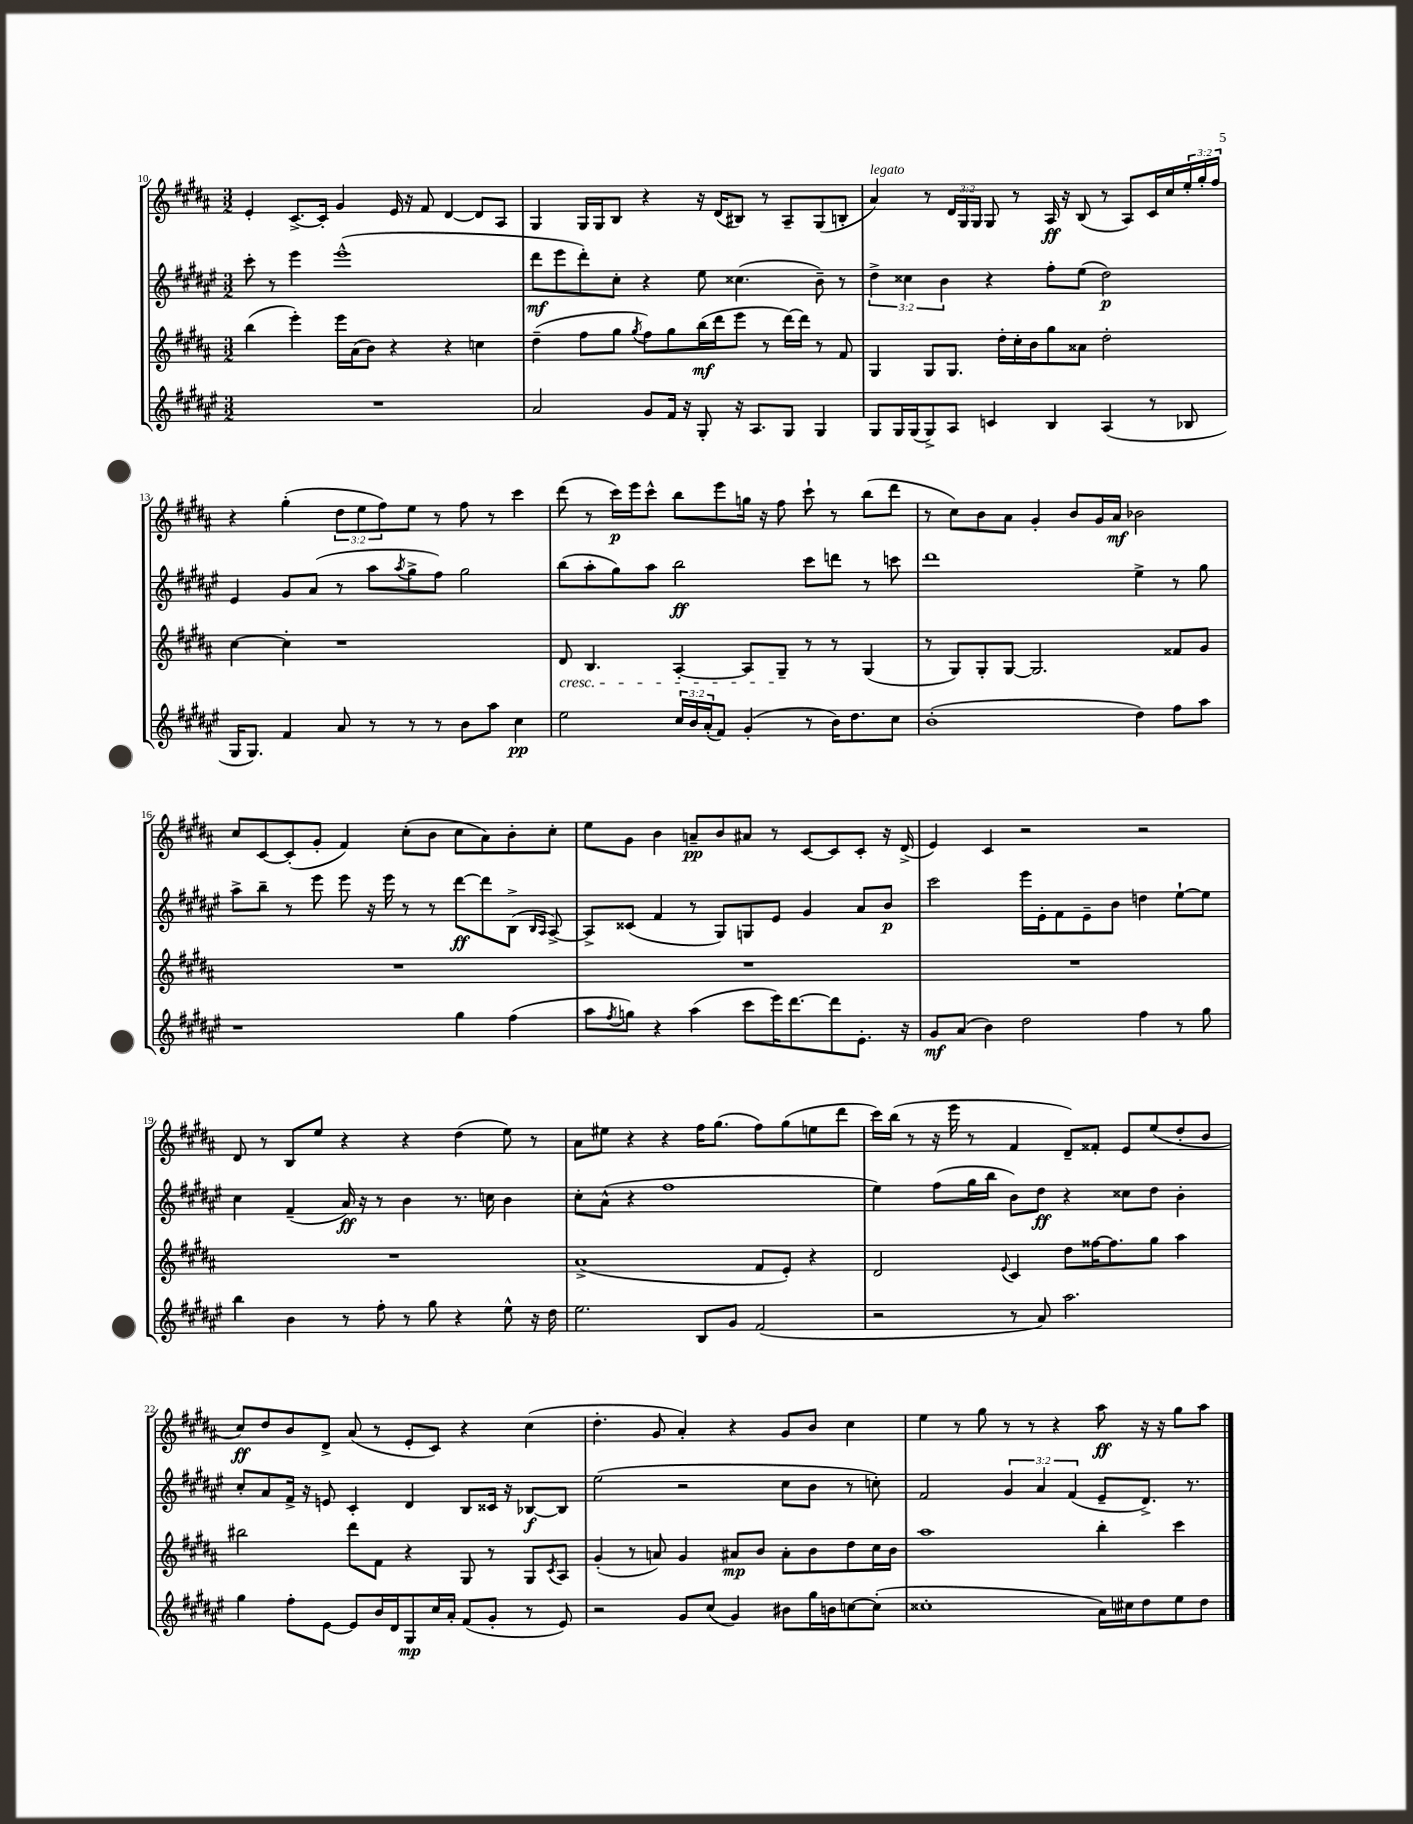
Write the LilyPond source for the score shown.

<<
\new StaffGroup <<
\new Staff = "s0" {
    \clef treble \key b \major \numericTimeSignature \time 3/2 \override Staff.TupletNumber.text = #tuplet-number::calc-fraction-text
    e'4-. cis'8.~-> cis'16-. gis'4 e'16 r16 fis'8 dis'4~ dis'8 ais8 |
    gis4 gis16 gis16 b8 r4 r16 dis'16( bis8) r8 ais8-- gis8( b8-. |
    ais'4^\markup { \italic "legato" }) r8 \tuplet 3/2 { dis'16 gis16 gis16 } gis8 r8 ais16\ff r16 b8( r8 ais8) cis'16 cis''16 \tuplet 3/2 { e''16-. gis''16-. fis''16 } |
    r4 gis''4-.( \tuplet 3/2 { dis''8 e''8 fis''8) } e''8 r8 fis''8 r8 cis'''4 |
    dis'''8( r8 cis'''16\p) e'''16 cis'''8-^ b''8 e'''8 g''16 r16 fis''8 cis'''8-! r8 b''8( dis'''8 |
    r8 cis''8) b'8 ais'8 gis'4-. b'8 gis'16 ais'16\mf bes'2 |
    cis''8 cis'8~ cis'8-.( gis'8-. fis'4) cis''8-.( b'8 cis''8 ais'8) b'8-. cis''8-. |
    e''8 gis'8 b'4 a'8--\pp b'8 ais'8 r8 cis'8~ cis'8 cis'8-. r16 dis'16->( |
    e'4) cis'4 r2 r2 |
    dis'8 r8 b8 e''8 r4 r4 dis''4( e''8) r8 |
    ais'8 eis''8 r4 r4 fis''16 gis''8.( fis''8) gis''8( e''8 dis'''8 |
    cis'''16) b''16( r8 r16 e'''16 r8 fis'4 dis'8--) fisis'8-. e'8 e''8( dis''8-. b'8 |
    cis''8\ff) dis''8 b'8 dis'8-> ais'8( r8 e'8-. cis'8) r4 cis''4( |
    dis''4.-. gis'8 ais'4-.) r4 gis'8 b'8 cis''4 |
    e''4 r8 gis''8 r8 r8 r4 ais''8\ff r16 r16 gis''8 ais''8 \bar "|." |
}
\new Staff = "s1" {
    \clef treble \key fis \major \numericTimeSignature \time 3/2 \override Staff.TupletNumber.text = #tuplet-number::calc-fraction-text
    cis'''8-. r8 eis'''4 eis'''1-^( |
    dis'''8\mf eis'''8 dis'''8-.) cis''8-. r4 eis''8 cisis''4.( b'8--) r8 |
    \tuplet 3/2 { dis''4-> cisis''4 b'4 } r4 fis''8-. eis''8( dis''2\p) |
    eis'4 gis'8 ais'8( r8 ais''8 \acciaccatura { ais''8 } gis''8-> fis''8) gis''2 |
    b''8( ais''8-. gis''8) ais''8 b''2\ff cis'''8 d'''8 r8 c'''8 |
    dis'''1 eis''4-> r8 gis''8 |
    ais''8-> b''8-- r8 eis'''8 eis'''8 r16 eis'''16 r8 r8 dis'''8~\ff dis'''8 b8->( \grace { b16 ais16 } ais8~->) |
    ais8-> cisis'8( fis'4 r8 gis8) g8 eis'8 gis'4 ais'8 b'8\p |
    cis'''2 eis'''16 eis'16-. fis'8 eis'8-- b'8 d''4 eis''8~-! eis''8 |
    cis''4 fis'4--( ais'16\ff) r16 r8 b'4 r8. c''16 b'4 |
    cis''8-. ais'8-^( r4 fis''1 |
    eis''4) fis''8( gis''16 b''16 b'8) dis''8\ff r4 cisis''8 dis''8 b'4-. |
    cis''8-. ais'8 fis'16-> r16 e'8 cis'4-. dis'4 b8 cisis'16 r16 bes8~\f bes8 |
    eis''2( r2 cis''8 b'8 r8 c''8-.) |
    fis'2 \tuplet 3/2 { gis'4 ais'4 fis'4( } eis'8-- dis'8.->) r8. \bar "|." |
}
\new Staff = "s2" {
    \clef treble \key b \major \numericTimeSignature \time 3/2
    b''4( e'''4-.) e'''16 ais'16( b'8) r4 r4 c''4 |
    dis''4--( fis''8 gis''8 \acciaccatura { gis''8 } fis''8) gis''8 b''16\mf( dis'''16 e'''8 r8 dis'''16~) dis'''16 r8 fis'8 |
    gis4 gis8 gis8. dis''16-. cis''16-. b'16 gis''8 aisis'8 dis''2-. |
    cis''4~ cis''4-. r1 |
    dis'8\cresc b4. ais4~-. ais8 gis8--\! r8 r8 gis4( |
    r8 gis8) gis8-. gis8~ gis2. fisis'8 gis'8 |
    R1. |
    R1. |
    R1. |
    R1. |
    ais'1->( fis'8 e'8-.) r4 |
    dis'2 \appoggiatura { e'8 } cis'4 dis''8 fisis''16~ fisis''8. gis''8 ais''4 |
    bis''2 dis'''8 fis'8 r4 gis8 r8 gis8 \acciaccatura { cis'8 } ais8 |
    gis'4-.( r8 a'8) gis'4 ais'8\mp b'8 ais'8-. b'8 dis''8 cis''16 b'16 |
    ais''1 b''4-. cis'''4 \bar "|." |
}
\new Staff = "s3" {
    \clef treble \key fis \major \numericTimeSignature \time 3/2 \override Staff.TupletNumber.text = #tuplet-number::calc-fraction-text
    R1. |
    ais'2 gis'8 fis'16 r16 gis8-. r16 ais8. gis8 gis4 |
    gis8 gis16 gis16( gis8->) ais8 c'4 b4 ais4( r8 bes8 |
    gis16 gis8.) fis'4 ais'8 r8 r8 r8 b'8 ais''8 cis''4\pp |
    eis''2 \tuplet 3/2 { cis''16 b'16 ais'16-.( } fis'8) gis'4-.( r8 b'16) dis''8. cis''8 |
    b'1-.( dis''4) fis''8 ais''8 |
    r1 gis''4 fis''4( |
    ais''8 \acciaccatura { fis''8 } g''8) r4 ais''4( cis'''8 eis'''16) dis'''8.~ dis'''8 eis'8.-. r16 |
    gis'8\mf ais'8( b'4) dis''2 fis''4 r8 gis''8 |
    b''4 b'4 r8 fis''8-. r8 gis''8 r4 eis''8-^ r16 dis''16 |
    eis''2. b8 gis'8 fis'2( |
    r2 r8 ais'8) ais''2. |
    gis''4 fis''8-. eis'8~ eis'8 b'16 dis'16 gis8\mp cis''16 ais'16-. fis'8( gis'8-. r8 eis'8) |
    r2 gis'8 cis''8( gis'4) bis'8 gis''16 b'16 c''8~ c''8-.( |
    cisis''1-. ais'16) cis''16 dis''8 eis''8 dis''8 \bar "|." |
}
>>
>>
\layout { \context { \Score currentBarNumber = #10 } }
